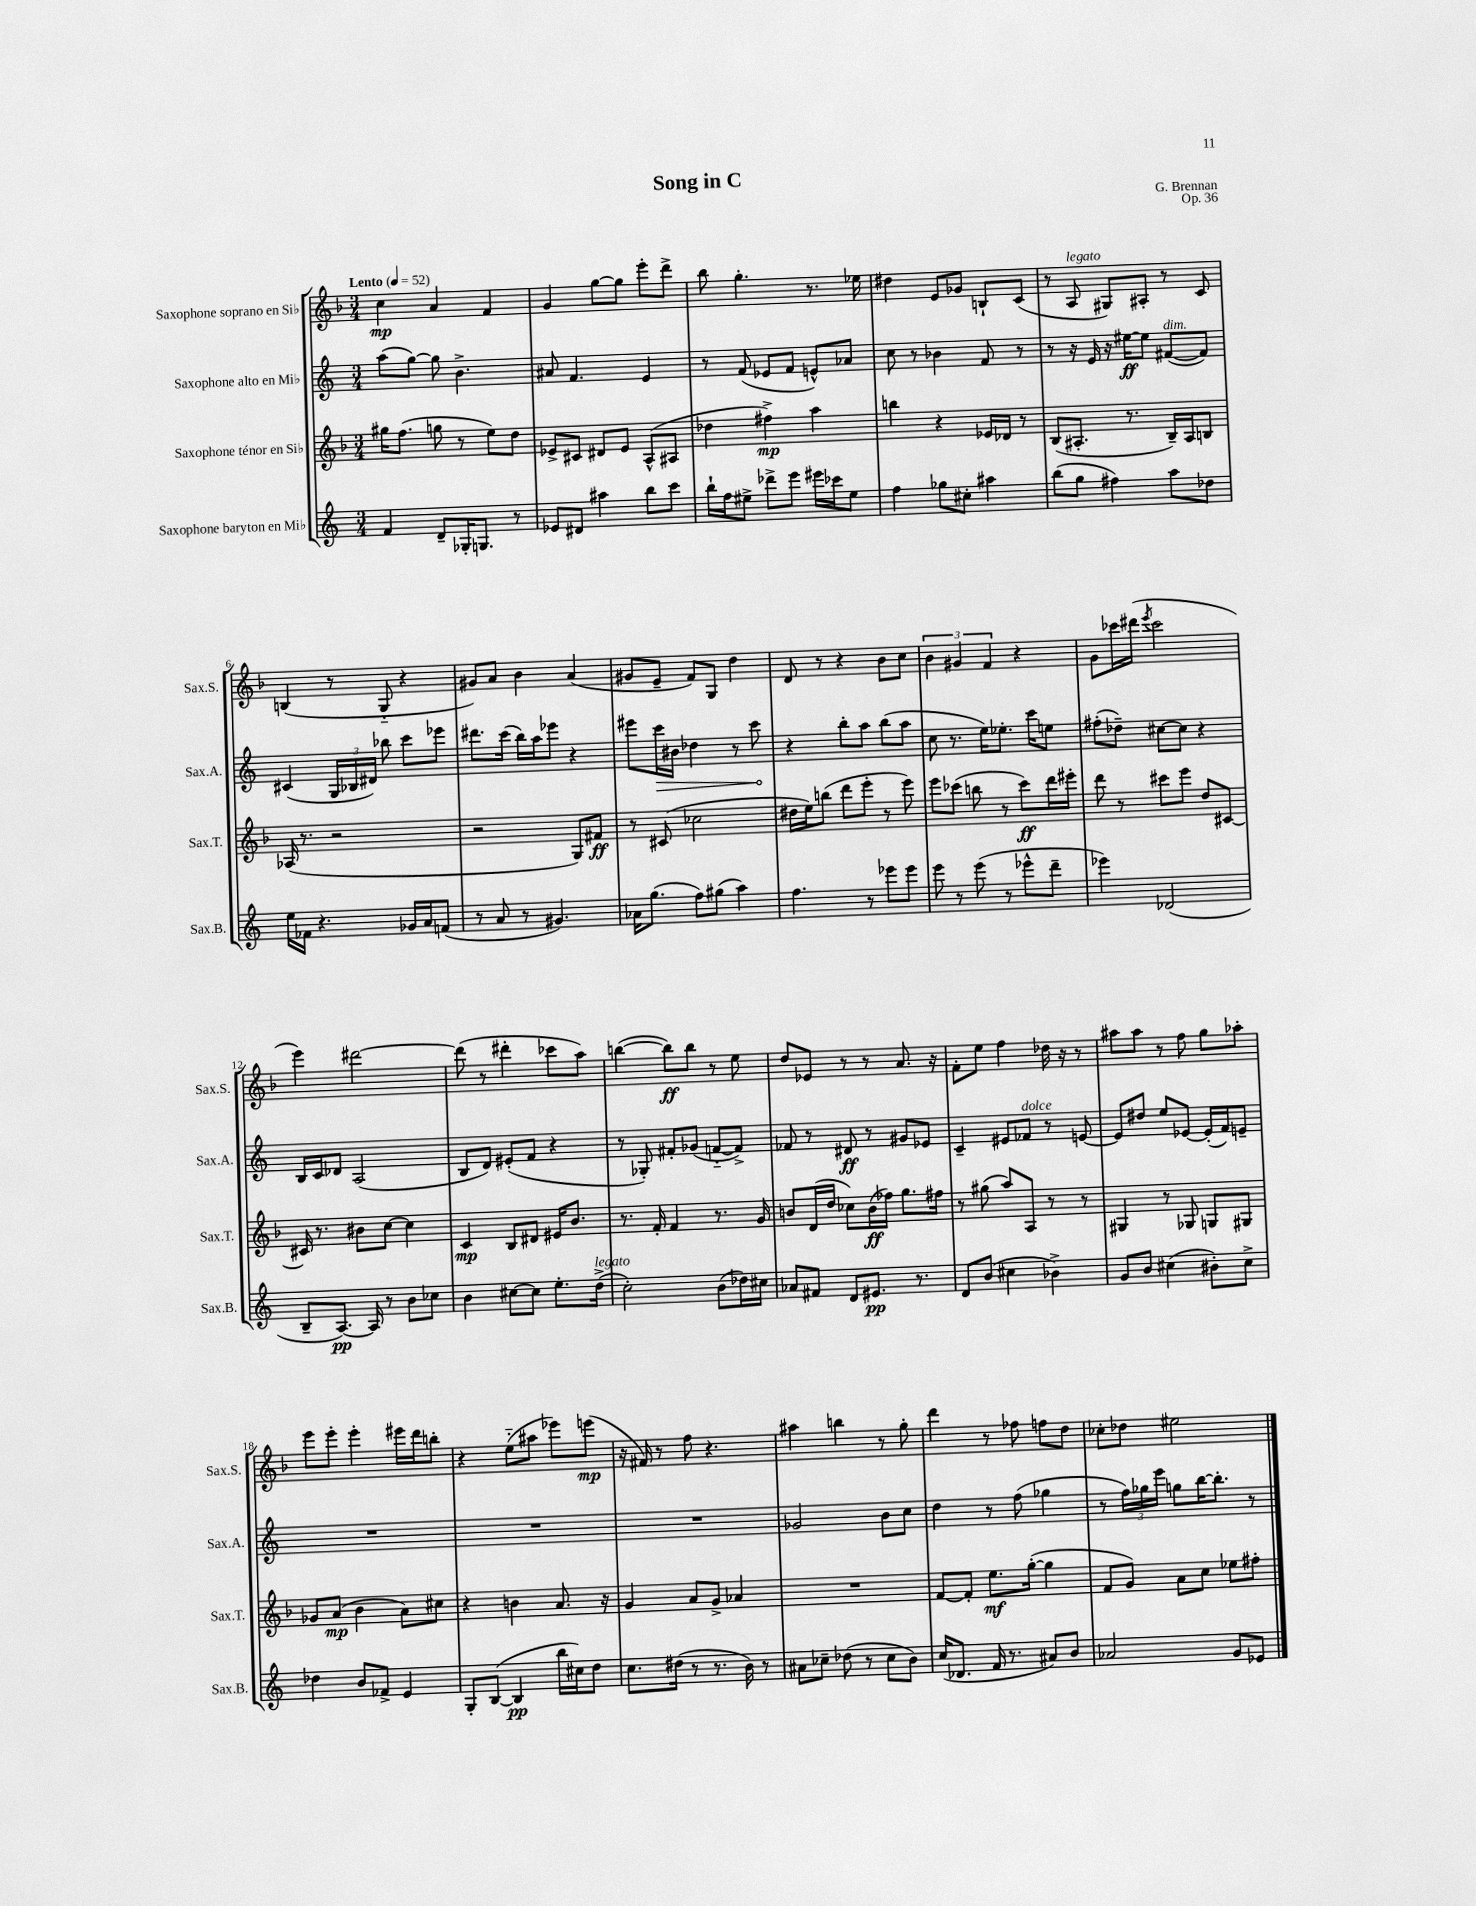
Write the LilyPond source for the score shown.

\header { title = "Song in C" composer = "G. Brennan" opus = "Op. 36" }
<<
\new StaffGroup <<
\new Staff = "s0" \with { instrumentName = "Saxophone soprano en Sib" shortInstrumentName = "Sax.S." } {
    \clef treble \key f \major \numericTimeSignature \time 3/4 \tempo "Lento" 4 = 52
    \autoBeamOff c''4\mp a'4 f'4 |
    g'4 g''8[~ g''8] e'''8[-. d'''8]-> |
    bes''8 g''4.-. r8. ees''16 |
    dis''4 e'8[ ges'8] b8[-! c'8]( |
    r8 a8^\markup { \italic "legato" } gis8[) ais8]-. r8 c'8 |
    b4( r8 g8-_ r4 |
    gis'8[) a'8] bes'4 a'4( |
    gis'8[ e'8]-- f'8[) g8] d''4 |
    d'8 r8 r4 bes'8[ c''8] |
    \tuplet 3/2 { bes'4 gis'4 f'4 } r4 |
    g'8[ ces'''16 dis'''16]( \acciaccatura { e'''8 } ces'''2 |
    e'''4) dis'''2~ |
    dis'''8( r8 dis'''4-. ces'''8[ a''8]) |
    b''4~( b''8[\ff) b''8] r8 e''8 |
    d''8[ ees'8] r8 r8 a'8. r16 |
    f'8[-. e''8] f''4 des''16 r16 r8 |
    ais''8[ ais''8] r8 f''8 g''8[ aes''8]-. |
    e'''8[ e'''8]-. e'''4-. eis'''16[ d'''16 b''8]-. |
    r4 e''8[-_( ais''8] ees'''8[) e'''8]\mp( |
    r16 fis'16) r8 f''8 r4. |
    ais''4 b''4 r8 g''8-. |
    d'''4 r8 fes''8 f''8[ d''8] |
    ces''8[-. des''8] eis''2 \bar "|." |
}
\new Staff = "s1" \with { instrumentName = "Saxophone alto en Mib" shortInstrumentName = "Sax.A." } {
    \clef treble \key c \major \numericTimeSignature \time 3/4
    \autoBeamOff a''8[( g''8]~) g''8 b'4.-> |
    ais'8 f'4. e'4 |
    r8 f'8( ees'8[ f'8] e'8[-^) aes'8] |
    c''8 r8 bes'4 f'8 r8 |
    r8 r16 e'16 r16 eis''16[~\ff eis''8] fis'8[~^\markup { \italic "dim." }( fis'8]) |
    cis'4( \tuplet 3/2 { g16[ bes16 dis'16]) } bes''8 c'''8[ ees'''8] |
    dis'''8.[ c'''16]( b''16[) a''16 ees'''8] r4 |
    eis'''8[ \once \override Hairpin.circled-tip = ##t c'''16\> bis'16] des''4 r8 c'''8\! |
    r4 b''8[-. a''8] b''8[( a''8] |
    c''8 r8. e''16[) ees''8.]-. c'''16[ e''8] |
    fis''8[-.( des''8]--) cis''8[~ cis''8] r4 |
    b16[ c'16 des'8] a2( |
    b8[ d'8]) eis'8[-.( f'8] r4 |
    r8 ges8-.) fis'8[-. ges'8]( f'8[~-_ f'8]->) |
    fes'8 r8 dis'8\ff r8 gis'8[ ees'8] |
    c'4-- eis'8[ fes'8]^\markup { \italic "dolce" } r8 e'8~ |
    e'8[ dis''8] e''8[ ees'8]~ ees'16[-.( f'16) e'8]-- |
    R2. |
    R2. |
    R2. |
    ges'2 b'8[ c''8] |
    d''4 r8 f''8( ges''4 |
    r8 \tuplet 3/2 { f''16[) ges''16 e'''16] } g''8[ b''16~ b''8.]-. r8 \bar "|." |
}
\new Staff = "s2" \with { instrumentName = "Saxophone ténor en Sib" shortInstrumentName = "Sax.T." } {
    \clef treble \key f \major \numericTimeSignature \time 3/4
    \autoBeamOff gis''16[ f''8.]( g''8 r8 e''8[) d''8] |
    ees'8[-> cis'8] dis'8[ ees'8] a8[-^( ais8] |
    des''4 fis''4->\mp) a''4 |
    b''4 r4 ees'16[ des'16] r8 |
    bes8[( ais8.]-. r8. bes16[--) ais16 b8] |
    aes16( r8. r2 |
    r2 g8[) fis'8]\ff |
    r8 cis'8( ces''2 |
    dis''16[ e''16) b''8]( d'''8[ e'''8]-. r8 e'''8) |
    e'''8[ ces'''8]( b''8 r8 ces'''8[\ff) d'''16 eis'''16]-. |
    d'''8 r8 cis'''8[ e'''8] d''8[ cis'8]~ |
    cis'16 r8. bis'8[ c''8]~ c''4 |
    c'4\mp bes8[ dis'8] eis'16[ bes'8.] |
    r8. f'16-. f'4 r8. g'16 |
    b'8[ d'16( d''16] ces''8[) b'16\ff( fes''16]) g''8.[ fis''16] |
    r8 gis''8( a''8[) a8] r8 r8 |
    gis4 r8 ges8 g8[ gis8] |
    ges'8[ a'8]\mp( bes'4 a'8[) cis''8] |
    r4 b'4 a'8. r16 |
    g'4 a'8[ g'8]-> aes'4 |
    R2. |
    f'8[~ f'8]-. e''8.[\mf g''16]~-.( g''4 |
    f'8[ g'8]) a'8[ c''8] ees''8[ fis''8]-. \bar "|." |
}
\new Staff = "s3" \with { instrumentName = "Saxophone baryton en Mib" shortInstrumentName = "Sax.B." } {
    \clef treble \key c \major \numericTimeSignature \time 3/4
    \autoBeamOff f'4 d'8[-- ges16-. g8.] r8 |
    ees'8[ dis'8] ais''4 b''8[ c'''8] |
    b''16[-! f''16 eis''8]-> des'''8[-> e'''8] eis'''16[ ces'''16 eis''8] |
    f''4 ges''8[ cis''8]-. ais''4 |
    b''8[( g''8] fis''4) a''8[ des''8] |
    e''16[ fes'16] r4. ges'16[ a'16 f'8]( |
    r8 a'8 r8 gis'4.) |
    aes'16[ g''8.]( f''8[) gis''8]( a''4) |
    f''4. r8 ees'''8[ ees'''8] |
    e'''8 r8 e'''8( r8 ees'''8[-^ d'''8]-- |
    ees'''4) des'2( |
    b8[-- a8.]~\pp) a16 r8 b'8[ ces''8] |
    b'4 cis''8[~ cis''8] e''8.[-. d''16]->^\markup { \italic "legato" }( |
    c''2-.) b'8[( des''16) cis''16] |
    aes'8[ fis'8] d'8[ eis'8.]\pp r8. |
    d'8[ b'8]( cis''4 bes'4->) |
    g'8[ b'8] cis''4( bis'8[-.) cis''8]-> |
    des''4 b'8[ fes'8]-> e'4 |
    g8[-. b8]~( b4\pp b''16[ cis''16) d''8] |
    c''8.[ dis''16]( r8 r8. b'16) r8 |
    ais'8[ ces''8]-- des''8( r8 ces''8[ b'8]) |
    c''16[( des'8.] f'16 r8. ais'8[) b'8] |
    aes'2 g'8[ ees'8] \bar "|." |
}
>>
>>
